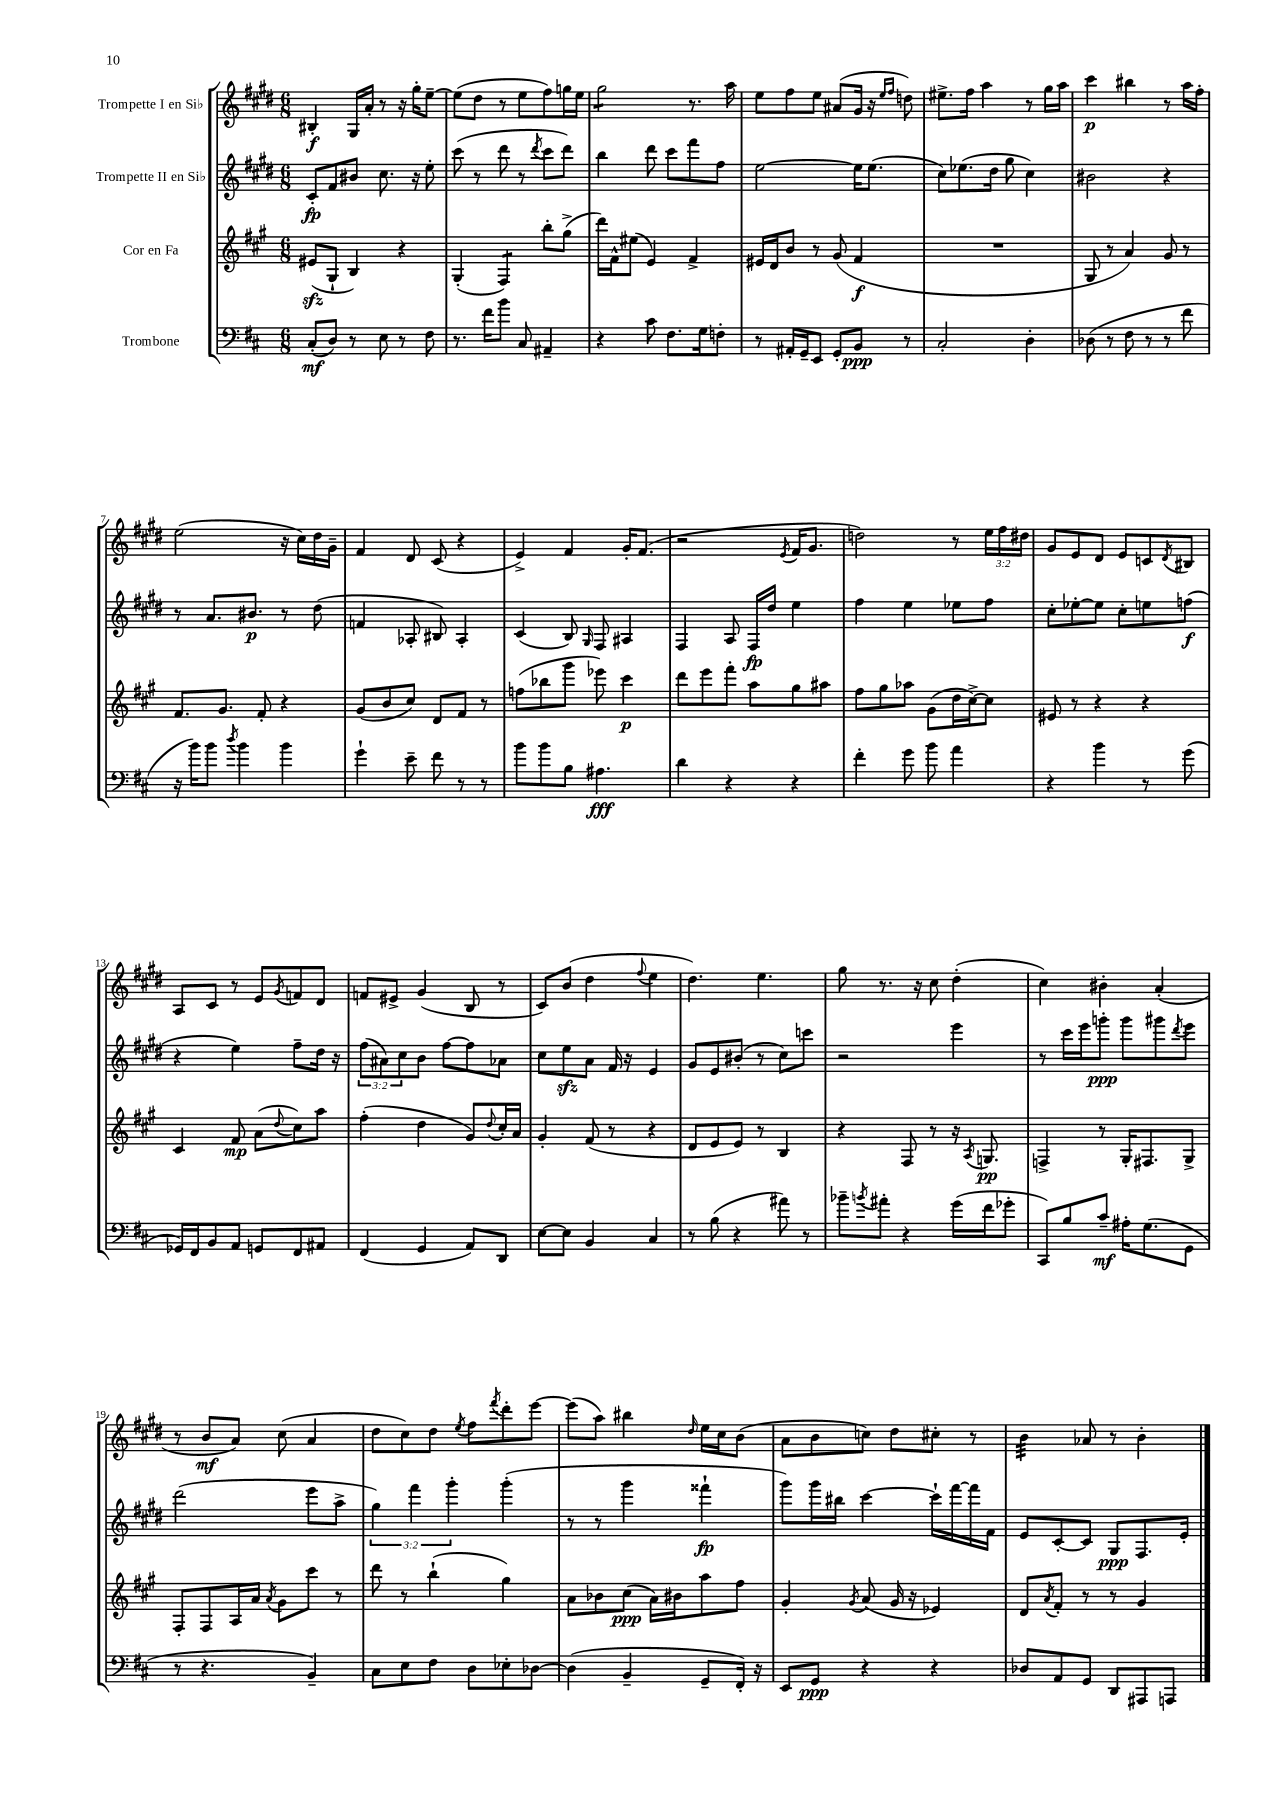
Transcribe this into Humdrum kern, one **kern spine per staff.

**kern	**kern	**kern	**kern
*staff4	*staff3	*staff2	*staff1
*clefF4	*clefG2	*clefG2	*clefG2
*k[f#c#]	*k[f#c#g#]	*k[f#c#g#d#]	*k[f#c#g#d#]
*M6/8	*M6/8	*M6/8	*M6/8
(8C#'	(8e#	8c#'	4B#'
8D)	8G#`	8f#	.
8r	4B)	8b#	16G#
.	.	.	16a'
8E	.	8.cc#	8r
8r	4r	.	16r
.	.	16r	16gg#'
8F#	.	8ee'	[8ee~
=	=	=	=
8.r	(4G#'	(8ccc#	(8ee]
.	.	8r	8dd#
16f#	.	.	.
8b	4F#)	8ddd#	8r
8C#	.	8r	8ee
.	.	8qddd#	.
4AA#~	8bb'	8ccc#	8ff#)
.	(8gg#^	8ddd#)	16gg
.	.	.	16ee
=	=	=	=
4r	16ddd)	4bb	2gg#
.	16f#^^	.	.
.	(8ee#	.	.
8c#	4e)	8ddd#	.
8.F#	.	8ccc#	.
.	4f#^	8fff#	8.r
16G	.	.	.
8F'	.	8ff#	.
.	.	.	16aa
=	=	=	=
8r	16e#	[2ee	8ee
.	16d	.	.
16AA#'	8b	.	8ff#
16GG~	.	.	.
8EE	8r	.	8ee
8GG'	(8g#	.	(8a#
8BB	4f#	16ee]	16g#
.	.	(8.ee	16r
.	.	.	16qqee
.	.	.	16qqff#
8r	.	.	8dd)
=	=	=	=
2C#'	2.r	8cc#)	8.ee#^
.	.	(8.ee-	.
.	.	.	16ff#
.	.	.	4aa
.	.	16dd#	.
.	.	8gg#	.
4D'	.	4cc#)	8r
.	.	.	16gg#
.	.	.	16aa
=	=	=	=
(8D-	8G#	2b#	4ccc#
8r	8r	.	.
8F#	4a)	.	4bb#
8r	.	.	.
8r	8g#	4r	8r
8f#	8r	.	16aa
.	.	.	16ff#'
=	=	=	=
16r	8.f#	8r	(2ee
16b)	.	.	.
8b	.	8.a	.
.	8.g#	.	.
8qdd	.	.	.
4b	.	.	.
.	.	8.b#	.
.	8f#'	.	.
4b	4r	8r	16r
.	.	.	16cc#)
.	.	(8dd#	16dd#
.	.	.	16g#~
=	=	=	=
4g`	(8g#	4f	4f#
.	8b	.	.
8e~	8cc#)	8A-'	8d#
8f#	8d	8B#)	(8c#
8r	8f#	4A-'	4r
8r	8r	.	.
=	=	=	=
8b	(8ff	(4c#	4e^)
8b	8bb-	.	.
8B	8ggg#	8B)	4f#
.	.	16qqG#	.
4.A#	8eee-)	8F#	.
.	4ccc#	4A#	16g#'
.	.	.	(8.f#
=	=	=	=
4d	8ddd	4F#	2r
.	8eee	.	.
4r	8fff#'	8A	.
.	8aa	16F#	.
.	.	16dd#	.
.	.	.	8qe
4r	8gg#	4ee	16f#
.	.	.	8.g#
.	8aa#	.	.
=	=	=	=
4f#'	8ff#	4ff#	2dd)
.	8gg#	.	.
8g	8aa-	4ee	.
8b	(8g#	.	.
4a	16dd	8ee-	8r
.	[16cc#^)	.	.
.	8cc#]	8ff#	24ee
.	.	.	24ff#
.	.	.	24dd#
=	=	=	=
4r	8e#	8cc#'	8g#
.	8r	[8ee-'	8e
4b	4r	8ee-]	8d#
.	.	8cc#'	8e
8r	4r	8ee	8c
.	.	.	8qd#
(8g	.	(8ff	8B#
=	=	=	=
16GG-)	4c#	4r	8A
16FF#	.	.	.
8BB	.	.	8c#
8AA	8f#	4ee)	8r
8GG	(8a	.	8e
.	8qqdd	.	8qg#
8FF#	8cc#)	8ff#~	8f
8AA#	8aa	16dd#	8d#
.	.	16r	.
=	=	=	=
(4FF#	(4ff#'	(12ff#	8f
.	.	12a#)	.
.	.	.	8e#^
.	.	12cc#	.
4GG	4dd	8b	(4g#
.	.	[8ff#	.
8AA)	8g#)	8ff#]	8B
.	8qqdd	.	.
8DD	16cc#'	8a-	8r
.	16a	.	.
=	=	=	=
[8E	4g#'	8cc#	8c#)
8E]	.	8ee	(8b
4BB	(8f#	8a	4dd#
.	8r	16f#	.
.	.	16r	.
.	.	.	8qqff#
4C#	4r	4e	4ee
=	=	=	=
8r	8d	8g#	4.dd#)
(8B	8e	8e	.
4r	8e)	(8b#'	.
.	8r	8r	4.ee
8a#)	4B	8cc#)	.
8r	.	8ccc	.
=	=	=	=
8b-~	4r	2r	8gg#
8qb	.	.	.
8a#'	.	.	8.r
4r	8F#	.	.
.	.	.	16r
.	8r	.	8cc#
(16g	16r	4eee	(4dd#'
.	8qA	.	.
16f#	8.G	.	.
8g-'	.	.	.
=	=	=	=
8CC#)	4F^	8r	4cc#)
8B	.	16ccc#	.
.	.	16eee	.
8c#~	8r	8ggg'	4b#'
16A#'	16G#'	8ggg	.
(8.G	8.F#	.	.
.	.	8ggg#	(4a'
.	.	8qddd#	.
8GG	8G#^	8eee	.
=	=	=	=
8r	8F#'	(2ddd#	8r
4.r	8F#	.	8b
.	16A	.	8a)
.	16a	.	.
.	8qa	.	.
.	8g#	.	(8cc#
4BB~)	8ccc#	8eee	4a
.	8r	8aa^	.
=	=	=	=
8C#	8ddd	6gg#)	8dd#
8E	8r	.	8cc#)
.	.	6fff#	.
8F#	(4bb`	.	8dd#
.	.	6ggg#'	.
.	.	.	8qee
8D	.	.	8ff#
.	.	.	8qfff#
8E-'	4gg#)	(4ggg#'	8ddd#'
[8D-	.	.	[8eee
=	=	=	=
(4D-]	8a	8r	(8eee]
.	8b-	8r	8aa)
4BB~	(8cc#	4ggg#	4bb#
.	16a)	.	.
.	16b#	.	.
.	.	.	16qqdd#
8GG~	8aa	4fff##`	16ee
.	.	.	16cc#
16FF#')	8ff#	.	(8b
16r	.	.	.
=	=	=	=
8EE	4g#'	8ggg#)	8a
8GG	.	16ggg#	8b
.	.	16bb#	.
.	8qg#	.	.
4r	(8a	[4ccc#	8cc)
.	16g#	.	8dd#
.	16r	.	.
4r	4e-)	16ccc#`]	8cc#'
.	.	[16fff#	.
.	.	16fff#]	8r
.	.	16f#	.
=	=	=	=
8D-	8d	8e	4b
.	8qa	.	.
8AA	8f#'	[8c#'	.
8GG	8r	8c#]	8a-
8DD	8r	8G#	8r
8AAA#	4g#	8.F#	4b'
8AAA	.	.	.
.	.	16e'	.
==	==	==	==
*-	*-	*-	*-
